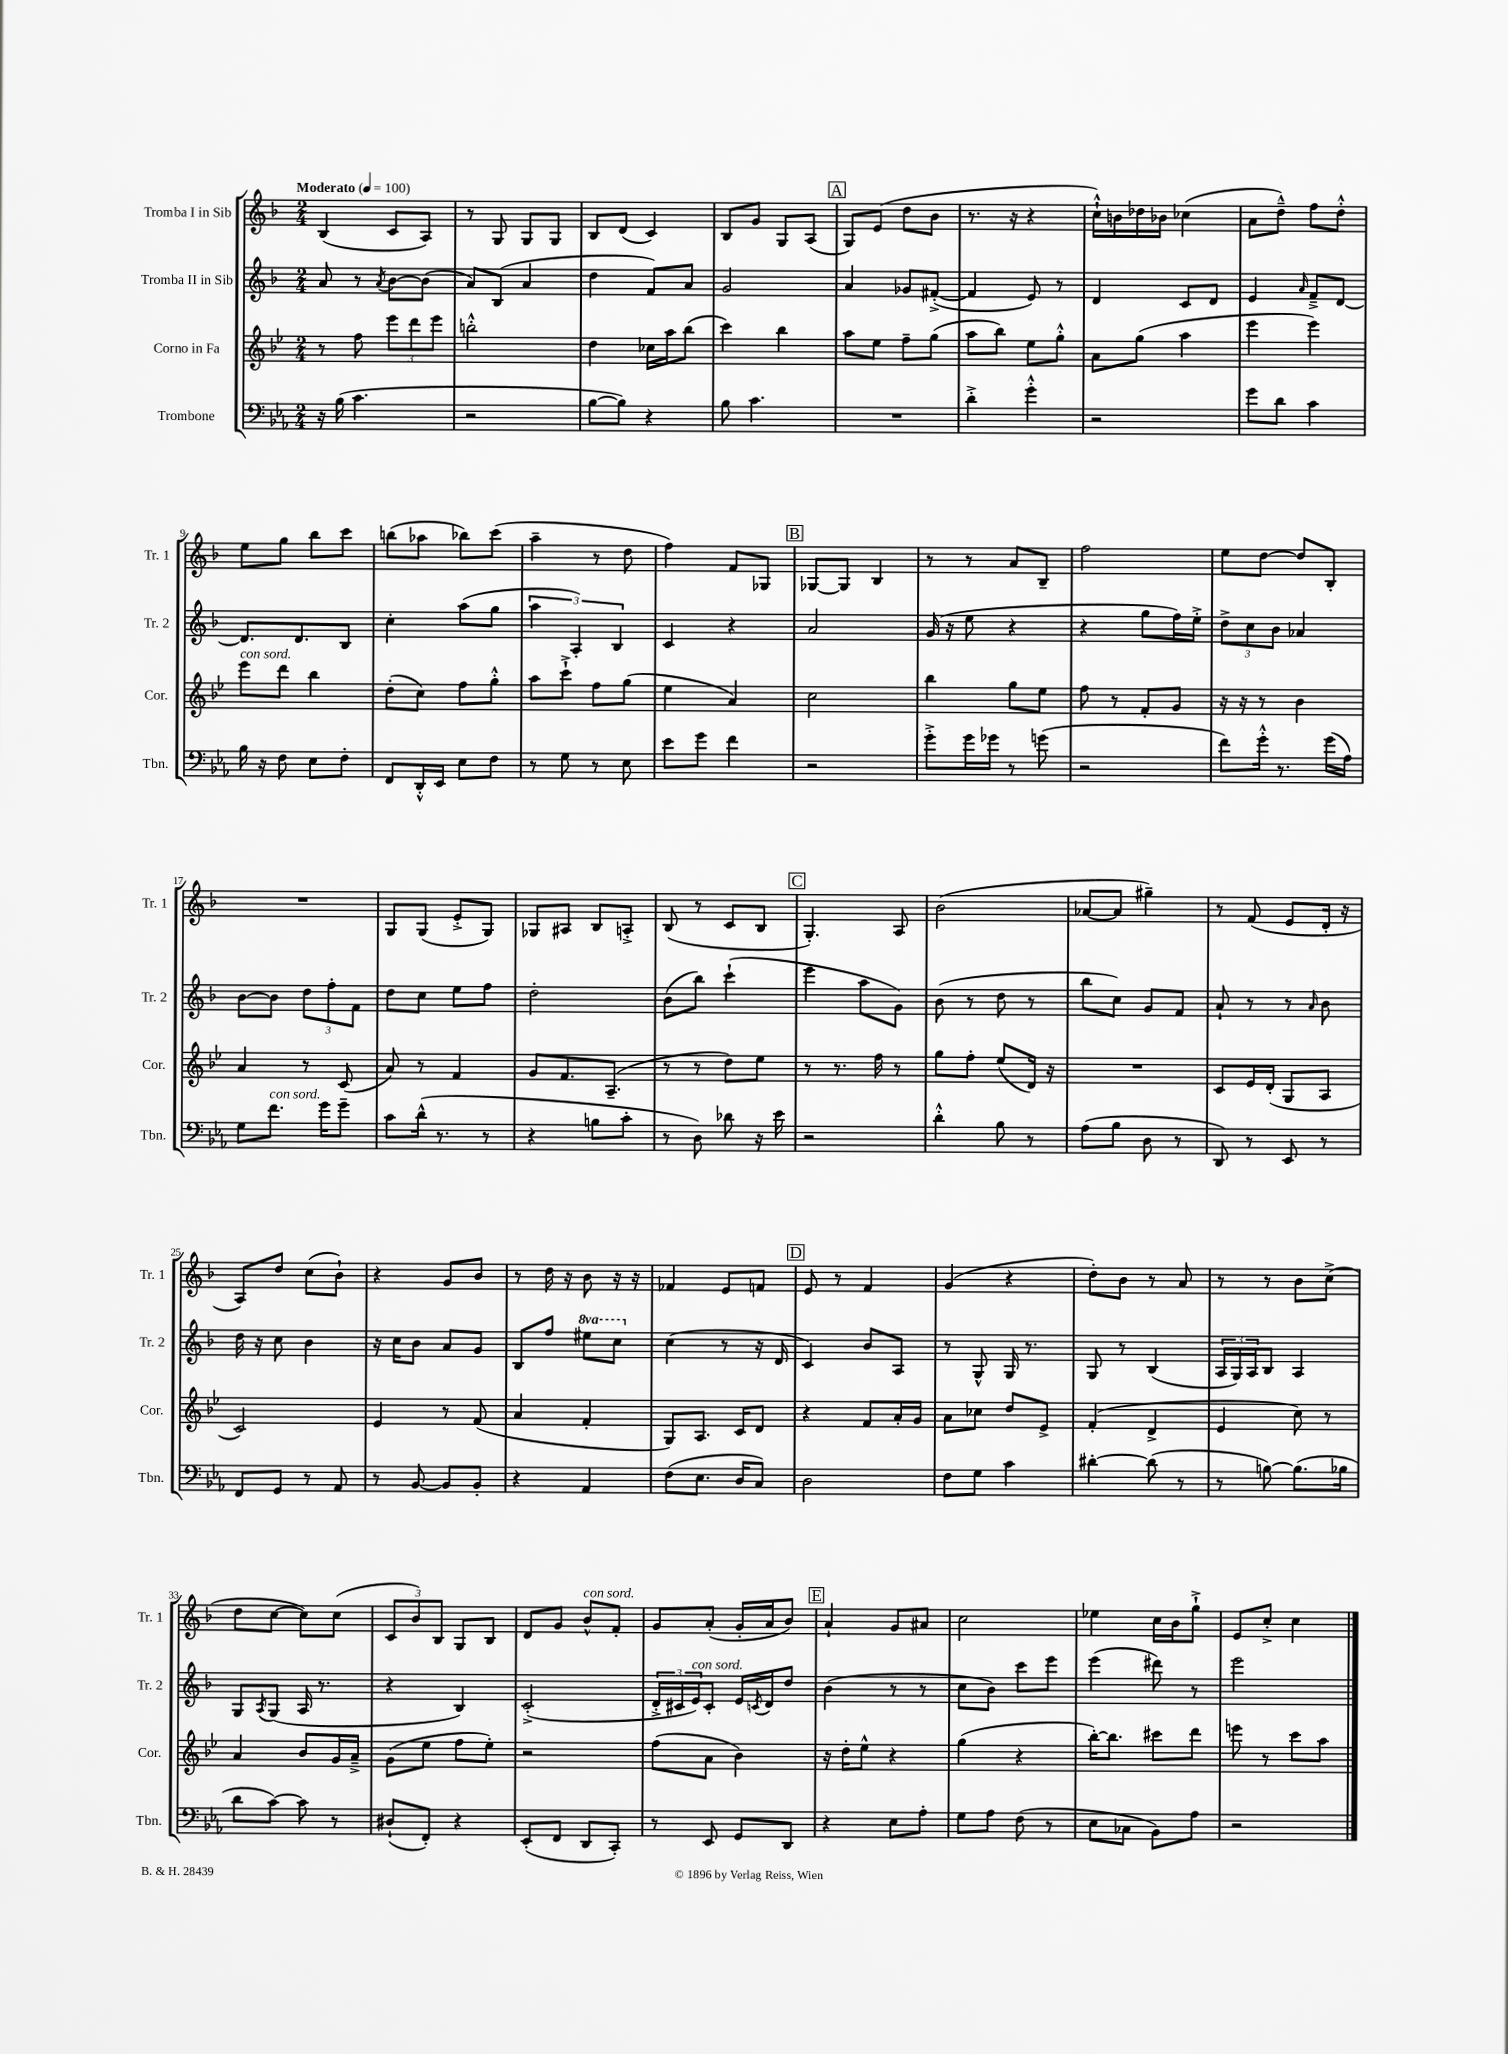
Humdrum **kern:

**kern	**kern	**kern	**kern
*staff4	*staff3	*staff2	*staff1
*clefF4	*clefG2	*clefG2	*clefG2
*k[b-e-a-]	*k[b-e-]	*k[b-]	*k[b-]
*M2/4	*M2/4	*M2/4	*M2/4
*MM100	*MM100	*MM100	*MM100
16r	8r	8a	(4B-
(16B-	.	.	.
4.c	8ff	8r	.
.	.	8qa	.
.	12eee-	[8b-	8c
.	12ddd	.	.
.	.	(8b-]	8A)
.	12eee-	.	.
=	=	=	=
2r	2bb'^^	8a)	8r
.	.	(8B-	8G
.	.	4a	8G
.	.	.	8G
=	=	=	=
[8B-	4dd	4dd	8B-
8B-])	.	.	(8d
4r	16cc-	8f)	4c)
.	16aa	.	.
.	(8bb-	8a	.
=	=	=	=
8B-	4ccc)	2g	8B-
4.c	.	.	8g
.	4bb-	.	8G
.	.	.	(8A
=	=	=	=
2r	8aa	4a	8G)
.	8ee-	.	(8e
.	8ff~	8g-	8dd
.	(8gg	([8f#'^	8b-
=	=	=	=
4d'^	8aa	4f#]	8.r
.	8bb-)	.	.
.	.	.	16r
4g'^^	8ee-	8e)	4r
.	8gg'^^	8r	.
=	=	=	=
2r	8a	4d	16cc`^^)
.	.	.	16b
.	(8gg	.	16dd-
.	.	.	16b-
.	4aa	8c	(4cc-
.	.	8d	.
=	=	=	=
8g	4eee-	4e	8a
8d	.	.	8dd~^^)
.	.	16qqa	.
4c	4eee-)	8f~^	8ff
.	.	[8d	8dd'^^
=	=	=	=
16B-	8eee-	8.d]	8ee
16r	.	.	.
8F	8ddd	.	8gg
.	.	8.d	.
8E-	4bb-	.	8bb-
8F'	.	8B-	8ccc
=	=	=	=
8FF	(8dd'	4cc'	(8bb
16DD'^^	8cc)	.	8aa-
16EE-	.	.	.
8E-	8ff	(8aa	8bb-)
8F	8gg'^^	8gg	(8ccc
=	=	=	=
8r	8aa	6aa	4aa~
8G	8ccc`^	.	.
.	.	6A')	.
8r	8ff	.	8r
.	.	6B-	.
8E-	(8gg	.	8dd
=	=	=	=
8e-	4ee-	4c	4ff)
8g	.	.	.
4f	4a)	4r	8f
.	.	.	8G-
=	=	=	=
2r	2cc	2a	[8G-
.	.	.	8G-]
.	.	.	4B-
=	=	=	=
8g'^	4bb-	(16g	8r
.	.	16r	.
16g	.	8ee	8r
16g-	.	.	.
8r	8gg	4r	8a
(8g	8ee-	.	8B-~
=	=	=	=
2r	8ff	4r	2ff
.	8r	.	.
.	8f'	8gg	.
.	8g	16ff)	.
.	.	16ee'^	.
=	=	=	=
8f)	16r	12dd^	8ee
.	16r	.	.
.	.	12cc	.
16g'^^	8r	.	[8dd
.	.	12b-	.
8.r	.	.	.
.	4b-	4a-	8dd]
(16g	.	.	8B-'
16A-)	.	.	.
=	=	=	=
8G	4a	[8b-	2r
8.f	.	8b-]	.
.	8r	12dd	.
16g	.	.	.
.	.	12ff'	.
8g~	(8c	.	.
.	.	12f	.
=	=	=	=
8c	8a)	8dd	8G
(16d^^	8r	8cc	(8G
8.r	.	.	.
.	4f	8ee	8e'^
8r	.	8ff	8G)
=	=	=	=
4r	8g	2dd'	8G-
.	8.f	.	8A#
8B	.	.	8B-
.	(8.A~	.	.
8c'	.	.	8A'^
=	=	=	=
8r	8r	(8b-	(8B-
8D)	8r	8bb-)	8r
8d-	8dd)	(4ccc`	8c
16r	8ee-	.	8B-
16e-	.	.	.
=	=	=	=
2r	8r	4eee	4.G')
.	8.r	.	.
.	.	8aa	.
.	16ff	.	.
.	8r	8g)	8A
=	=	=	=
4d'^^	8gg	(8b-	(2b-
.	8ff'	8r	.
8B-	(8ee-	8dd	.
8r	16d)	8r	.
.	16r	.	.
=	=	=	=
(8A-	2r	8bb-	[8a-
8B-	.	8cc)	8a-]
8D	.	8g	4gg#~)
8r	.	8f	.
=	=	=	=
8DD)	8c	8a`	8r
8r	16e-	8r	(8f
.	(16d'	.	.
8EE-	8G	8r	8e
.	.	16qqa	.
8r	8A	8b-	16d'
.	.	.	16r
=	=	=	=
8FF	2c)	16dd	8A)
.	.	16r	.
8GG	.	8cc	8dd
8r	.	4b-	(8cc
8AA-	.	.	8b-`)
=	=	=	=
8r	4e-	16r	4r
.	.	16cc	.
[8BB-	.	8b-	.
8BB-]	8r	8a	8g
8BB-'	(8f	8g	8b-
=	=	=	=
4r	4a	8B-	8r
.	.	8ff	16dd
.	.	.	16r
4AA-	4f'	8eee#	8b-
.	.	8ccc	16r
.	.	.	16r
=	=	=	=
(8F	8G)	(4cc	4f-
8.E-	8.A	.	.
.	.	8r	8e
16D	16c	.	.
8C)	8d	16r	8f
.	.	16d	.
=	=	=	=
2D	4r	4c)	8e
.	.	.	8r
.	8f	8b-	4f
.	16a'	8A	.
.	16g	.	.
=	=	=	=
8F	8a	8r	(4g
8G	8cc-	8G^^	.
4c	8dd	16G	4r
.	.	8.r	.
.	8e-^	.	.
=	=	=	=
[4d#'	(4f'	8G	8dd')
.	.	8r	8b-
(8d#]	4d^	(4B-	8r
8r	.	.	8a
=	=	=	=
8r	4e-	24A	8r
.	.	24G)	.
.	.	24A	.
[8B)	.	8B-	8r
(8.B]	8cc)	4A	8b-
.	8r	.	(8cc^
16B-	.	.	.
=	=	=	=
8d	4a	8G	8dd
.	.	8qA	.
[8c)	.	(8G	[8cc
8c]	8b-	16A	8cc])
.	.	8.r	.
8r	16g	.	(8cc
.	16a~^	.	.
=	=	=	=
(8D#`	(8g	4r	12c
.	.	.	12b-)
8FF')	8ee-	.	.
.	.	.	12B-
4r	8ff	4B-)	8G
.	8ee-')	.	8B-
=	=	=	=
(8EE-'	2r	(2c'^	8d
8FF	.	.	8g
8DD	.	.	8b-^^
8CC')	.	.	8f'
=	=	=	=
8r	(8ff	24d'^	8g
.	.	24c#	.
.	.	24e)	.
8EE-	8a	8c#'	(8a'
8GG	4b-)	16e	16g'
.	.	8qc	.
.	.	16d	16a
8DD	.	8dd	8b-)
=	=	=	=
4r	16r	(4b-	4a`
.	16dd'	.	.
.	8ee-^^	.	.
8E-	4r	8r	8g
8A-'	.	8r	8a#
=	=	=	=
8G	(4gg	8cc	2cc
8A-	.	8b-)	.
(8F	4r	8ccc	.
8r	.	8eee	.
=	=	=	=
8E-	[16bb-')	(4eee	4ee-
.	8.bb-]	.	.
8C-	.	.	.
8BB-)	8ccc#	8ddd#)	16cc
.	.	.	16b-
8A-	8ddd	8r	8gg`^
=	=	=	=
2r	8eee	2eee	8e
.	8r	.	8cc'^
.	8ccc	.	4cc
.	8aa	.	.
==	==	==	==
*-	*-	*-	*-
